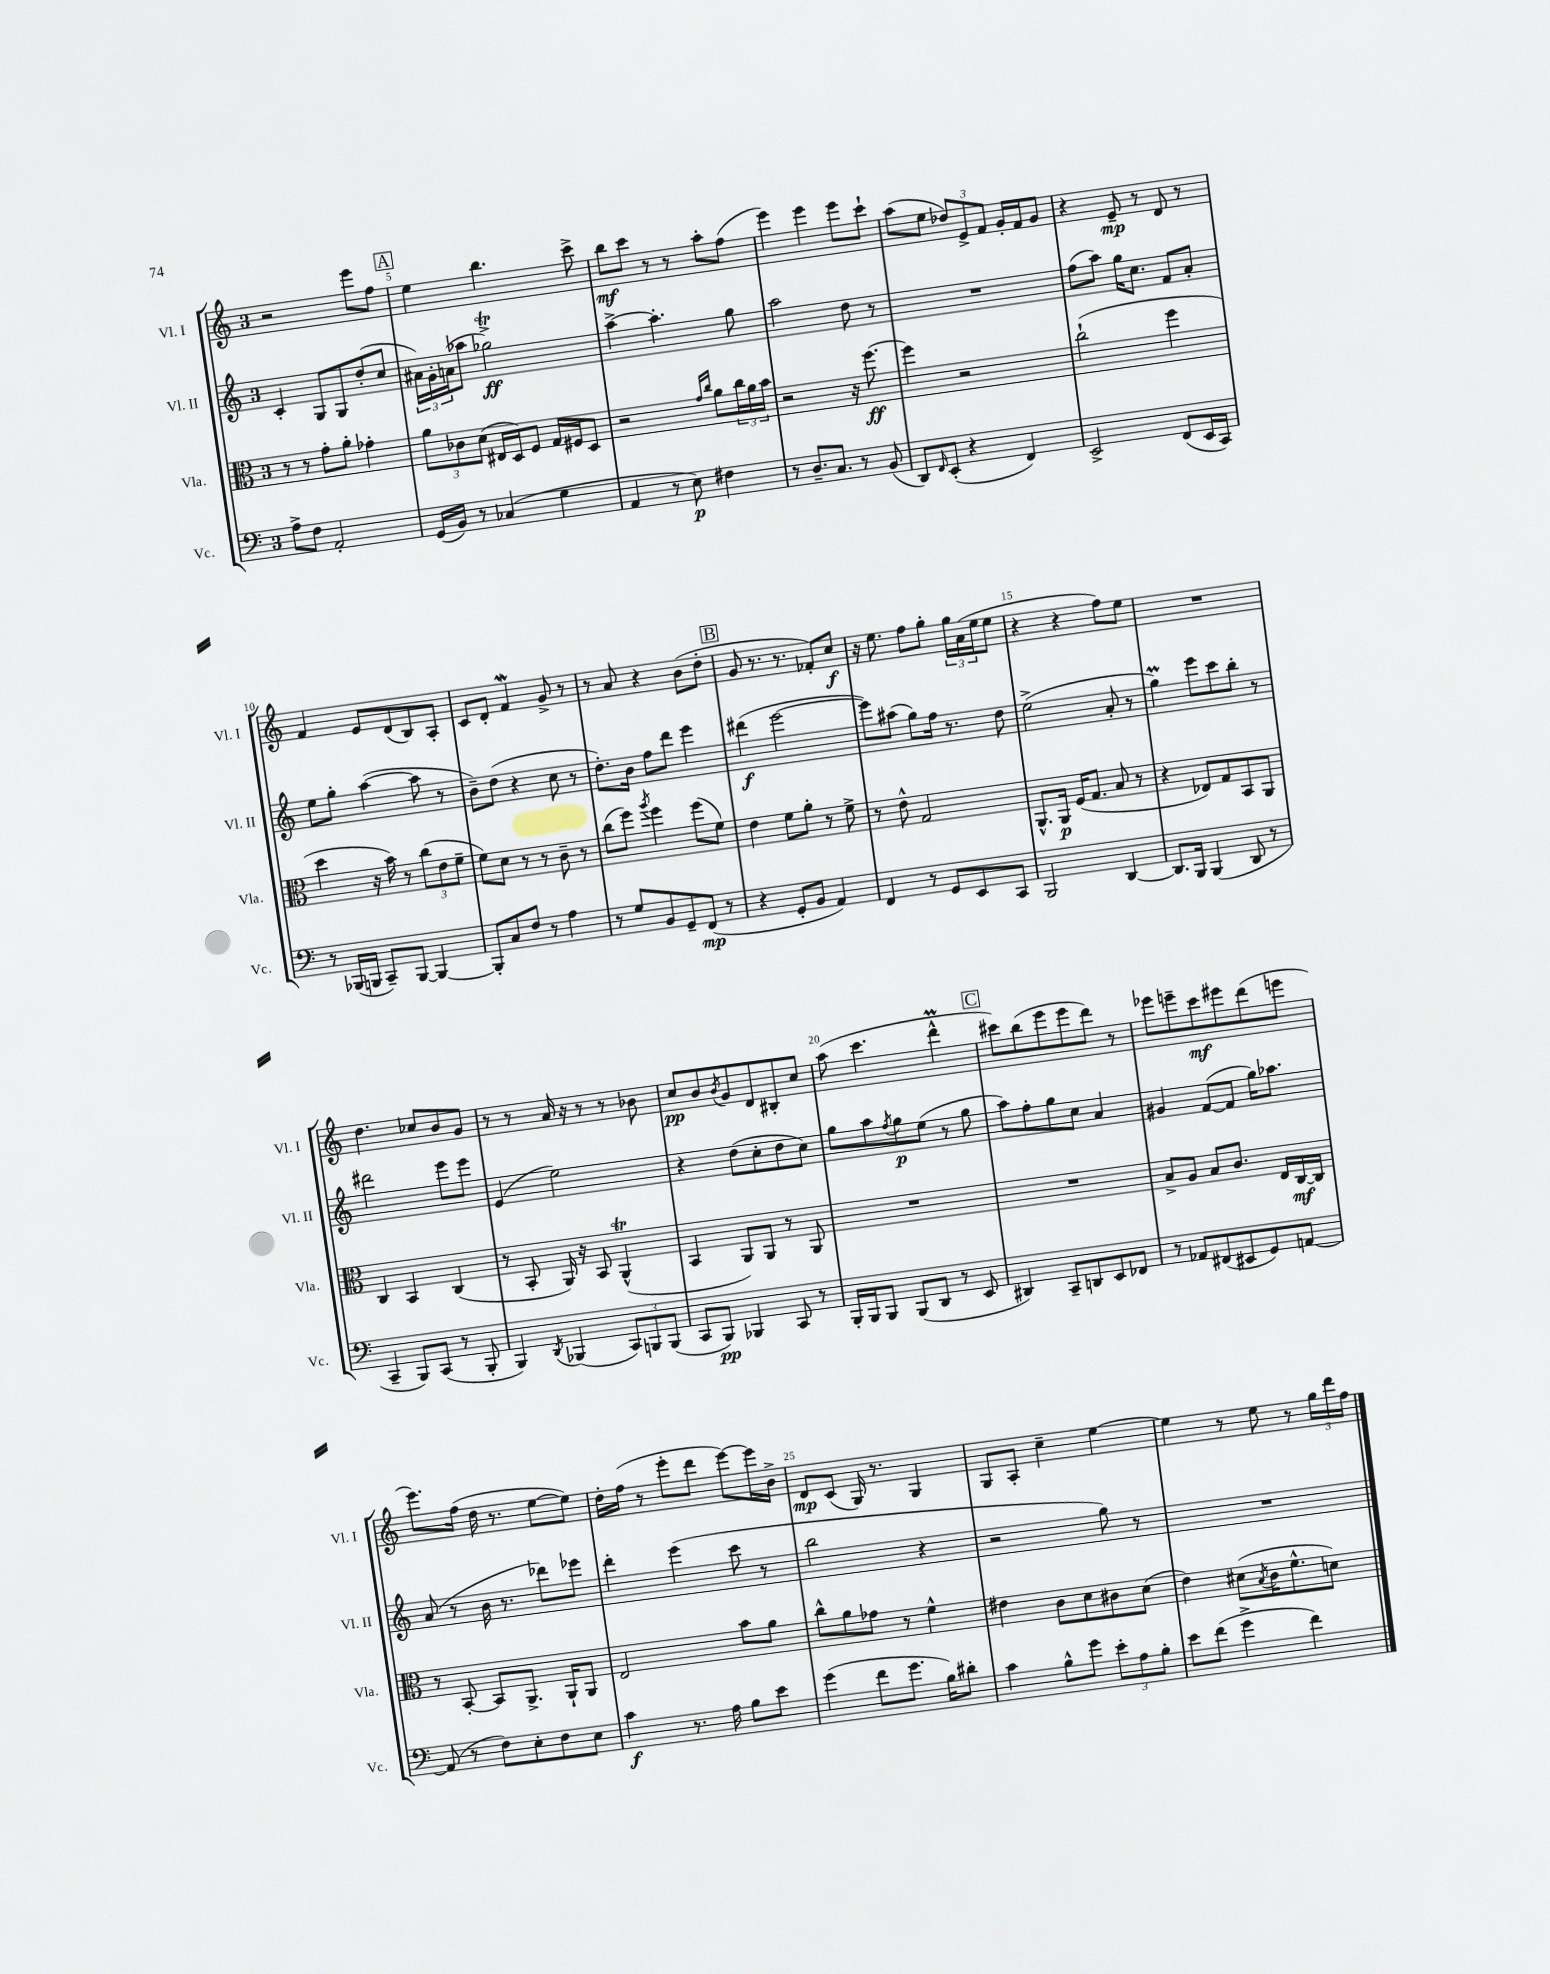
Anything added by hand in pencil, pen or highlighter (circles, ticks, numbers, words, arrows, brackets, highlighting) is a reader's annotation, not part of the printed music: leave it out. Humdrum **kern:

**kern	**dynam	**kern	**dynam	**kern	**dynam	**kern	**dynam
*part4	*part4	*part3	*part3	*part2	*part2	*part1	*part1
*staff4	*staff4	*staff3	*staff3	*staff2	*staff2	*staff1	*staff1
*I"Vc.	*	*I"Vla.	*	*I"Vl. II	*	*I"Vl. I	*
*I'Vc.	*	*I'Vla.	*	*I'Vl. II	*	*I'Vl. I	*
*clefF4	*	*clefC3	*	*clefG2	*	*clefG2	*
*k[]	*	*k[]	*	*k[]	*	*k[]	*
*M3/4	*	*M3/4	*	*M3/4	*	*M3/4	*
=4	=4	=4	=4	=4	=4	=4	=4
8A^\L	.	8r	.	4c'/	.	2r	.
8F\J	.	8r	.	.	.	.	.
2AA'/	.	8g'\L	.	8G/L	.	.	.
.	.	8a'\J	.	8G/	.	.	.
.	.	4g-X'\	.	(8dd'/	.	8eee\L	.
.	.	.	.	8cc/J	.	8ff\J	.
!!LO:REH:place=s1:t=A
=5	=5	=5	=5	=5	=5	=5	=5
(16GG/LL	.	12a\L	.	24a#X\LL)	.	4ee\	.
.	.	.	.	24g'\	.	.	.
16BB/JJ)	.	.	.	.	.	.	.
.	.	12c-X\	.	(24an\J	.	.	.
8r	.	.	.	8aa-X\J	.	.	.
.	.	(12d\J	.	.	.	.	.
(4C-X/	.	16E#X/LL	.	2gg-XT^\)	ff	4.bb\	.
.	.	16D/J)	.	.	.	.	.
.	.	8F/J	.	.	.	.	.
4G\	.	16G/LL	.	.	.	.	.
.	.	16F#X/J	.	.	.	.	.
.	.	8D/J	.	.	.	8ccc^\	.
=6	=6	=6	=6	=6	=6	=6	=6
4AA/	.	2r	.	[4aa^\	.	8bb\L	mf
.	.	.	.	.	.	8ccc\J	.
8r	.	.	.	4.aa'\]	.	8r	.
8E\)	p	.	.	.	.	8r	.
.	.	16qqg/LL	.	.	.	.	.
.	.	16qqcc/JJ	.	.	.	.	.
4F#X\	.	8a\L	.	.	.	8aa'\L	.
.	.	24cc\L	.	8gg\	.	(8ff\J	.
.	.	24a\	.	.	.	.	.
.	.	24b\JJ	.	.	.	.	.
=7	=7	=7	=7	=7	=7	=7	=7
8r	.	2r	.	2aa\	.	4eee\)	.
8.D~/L	.	.	.	.	.	.	.
.	.	.	.	.	.	4eee\	.
8.C/J	.	.	.	.	.	.	.
8r	.	16r	.	8dd\	.	8eee\L	.
.	.	[8.ff\	ff	.	.	.	.
(8BB/	.	.	.	8r	.	8ccc`\J	.
=8	=8	=8	=8	=8	=8	=8	=8
8DD/L)	.	4ff\]	.	2.r	.	(8aa\L	.
16qqFF/	.	.	.	.	.	.	.
(8EE'/J	.	.	.	.	.	8ee\J	.
4r	.	2r	.	.	.	12dd-X/L)	.
.	.	.	.	.	.	12e^/	.
.	.	.	.	.	.	12f/J	.
4FF/)	.	.	.	.	.	16g'/LL	.
.	.	.	.	.	.	16f/J	.
.	.	.	.	.	.	8g/J	.
=9	=9	=9	=9	=9	=9	=9	=9
2EE^/	.	(2cc`\	.	(8ff\L	.	4r	.
.	.	.	.	8aa\J)	.	.	.
.	.	.	.	16gg\KL	.	8e~/	mp
.	.	.	.	8.cc\J	.	.	.
.	.	.	.	.	.	8r	.
(8FF/L	.	4ff\	.	8f/L	.	8d/	.
16EE/L	.	.	.	8a'/J	.	8r	.
16CC/JJ)	.	.	.	.	.	.	.
!!LO:LB:g=z
=10	=10	=10	=10	=10	=10	=10	=10
8r	.	4dd\	.	8ee\L	.	4f/	.
(16BBB-X/LL	.	.	.	8gg'\J	.	.	.
16BBBn/JJ	.	.	.	.	.	.	.
8CC~/L)	.	16r	.	([4aa\	.	8e/L	.
.	.	16b\)	.	.	.	.	.
[8BBB/J	.	8r	.	.	.	(8d/	.
4BBB/_	.	(12cc\L	.	8aa\]	.	8B/)	.
.	.	12e\	.	.	.	.	.
.	.	.	.	8r	.	8A'/J	.
.	.	12f~\J	.	.	.	.	.
=11	=11	=11	=11	=11	=11	=11	=11
8BBB'/L]	.	8f\L)	.	8b~\L)	.	8c/L	.
8C/	.	8d\J	.	(8dd\J	.	8d'/J	.
8F/J	.	8r	.	4r	.	4fw/	.
8r	.	8r	.	.	.	.	.
4A\	.	8c~\	.	8cc\	.	8g^/	.
.	.	8r	.	8r	.	8r	.
=12	=12	=12	=12	=12	=12	=12	=12
8r	.	(8cc\L	.	8.dd'\L)	.	8r	.
8G/L	.	8ff\J)	.	.	.	8a/	.
.	.	.	.	16b\Jk	.	.	.
.	.	8qaa/	.	.	.	.	.
8BB/	.	4ff\	.	8ff\L	.	4r	.
8GG~/	.	.	.	8ddd\J	.	.	.
(8FF/J	mp	(8ff\L	.	4eee\	.	(8b\L	.
8r	.	8f\J)	.	.	.	8dd'\J	.
!!LO:REH:place=s1:t=B
=13	=13	=13	=13	=13	=13	=13	=13
4r	.	4e\	.	(4ddd#X\	f	8g/	.
.	.	.	.	.	.	8.r	.
8GG'/L	.	8f\L	.	[2eee\	.	.	.
.	.	.	.	.	.	8.r	.
8BB/J	.	8a'\J	.	.	.	.	.
4AA/)	.	8r	.	.	.	8f-X'/L)	.
.	.	8f^\	.	.	.	8cc/J	f
=14	=14	=14	=14	=14	=14	=14	=14
4FF/	.	8r	.	8eee\L])	.	16r	.
.	.	.	.	.	.	8.ee\	.
.	.	8e^^\	.	(8aa#X\J	.	.	.
8r	.	2G/	.	8gg\L)	.	8ff\L	.
8GG/L	.	.	.	16ff\Jk	.	8gg'\J	.
.	.	.	.	8.r	.	.	.
8EE/	.	.	.	.	.	24gg\LL	.
.	.	.	.	.	.	(24a\	.
.	.	.	.	.	.	24ee\J	.
8CC/J	.	.	.	8dd\	.	8ee\J	.
=15	=15	=15	=15	=15	=15	=15	=15
2BBB/	.	8.AA^^/L	.	(2ee^\	.	4r	.
.	.	16AA/Jk	p	.	.	.	.
.	.	(16F/KL	.	.	.	4r	.
.	.	8.G/J	.	.	.	.	.
[4DD/	.	8B/	.	8a'/	.	8ff\L)	.
.	.	8r	.	8r	.	8ee\J	.
=16	=16	=16	=16	=16	=16	=16	=16
8.DD/L]	.	4r	.	4ggM\)	.	2.r	.
16BBB/Jk	.	.	.	.	.	.	.
(4BBB/	.	8E-X/L)	.	8eee\L	.	.	.
.	.	8G/	.	8ccc\	.	.	.
8DD/	.	8BB/	.	8bb'\J	.	.	.
8r	.	8AA/J	.	8r	.	.	.
!!LO:LB:g=z
=17	=17	=17	=17	=17	=17	=17	=17
4CC~/	.	4C/	.	2ddd#X\	.	4.dd\	.
8BBB/L)	.	4BB/	.	.	.	.	.
(8CC/J	.	.	.	.	.	8cc-X/L	.
8r	.	(4C/	.	8eee\L	.	8b/	.
8BBB'/	.	.	.	8eee\J	.	8g/J	.
=18	=18	=18	=18	=18	=18	=18	=18
4BBB/)	.	8r	.	(4e/	.	8r	.
.	.	8BB'/	.	.	.	8r	.
8qDD/	.	.	.	.	.	.	.
(4BBB-X/	.	16AA/)	.	2ee\)	.	16a/	.
.	.	16r	.	.	.	16r	.
.	.	8BB/	.	.	.	8r	.
12CC/L)	.	(4AAT^^/	.	.	.	8r	.
12BBBn/	.	.	.	.	.	.	.
.	.	.	.	.	.	8b-X\	.
(12BBB/J	.	.	.	.	.	.	.
=19	=19	=19	=19	=19	=19	=19	=19
8CC/L	.	4BB/	.	4r	.	8cc/L	pp
8BBB/J)	pp	.	.	.	.	8b/	.
.	.	.	.	.	.	8qb/	.
4BBB-X/	.	8AA/L)	.	(8dd\L	.	8g/	.
.	.	8AA/J	.	8cc'\	.	8d/	.
8CC/	.	8r	.	8dd\	.	8B#X'/	.
8r	.	8AA/	.	8cc\J)	.	8cc/J	.
=20	=20	=20	=20	=20	=20	=20	=20
16BBB'/LL	.	2.r	.	8gg\L	.	(8aa\	.
16BBB/J	.	.	.	.	.	.	.
8BBB/J	.	.	.	8aa\	.	4.ccc\	.
.	.	.	.	8qff/	.	.	.
(8BBB/L	.	.	.	8gg\	p	.	.
8DD/J	.	.	.	(8ee\J	.	.	.
8r	.	.	.	8r	.	4dddM^^\	.
8EE/	.	.	.	8gg\	.	.	.
!!LO:REH:place=s1:t=C
=21	=21	=21	=21	=21	=21	=21	=21
4DD#X/)	.	2.r	.	8aa\L)	.	8ccc#X\L)	.
.	.	.	.	8ff'\	.	(8bb\	.
8CC~/L	.	.	.	8gg\	.	8eee\	.
8DDn/	.	.	.	8cc\J	.	8eee\	.
8EE/	.	.	.	4a/	.	8ddd\J)	.
8FF-X/J	.	.	.	.	.	8r	.
=22	=22	=22	=22	=22	=22	=22	=22
8r	.	8B^/L	.	4g#X/	.	8eee-X\L	.
8AA-X/L	.	8A/J	.	.	.	8eeen~\	.
(8FF#X/	.	8B/L	.	([8f/L	.	8ccc\	mf
8EE#X/	.	8.c/J	.	8f/J]	.	8eee#X\	.
8GG/)	.	.	.	16gg\KL)	.	(8ddd\	.
.	.	16E/LL	.	8.aa-X\J	.	.	.
[8AAn/J	.	[16C/	mf	.	.	8eeen\J	.
.	.	16C/JJ]	.	.	.	.	.
!!LO:LB:g=z
=23	=23	=23	=23	=23	=23	=23	=23
(8AA/]	.	8r	.	(8a/	.	8.eee\L)	.
8r	.	[8BB'/	.	8r	.	.	.
.	.	.	.	.	.	(16ff\Jk	.
8F\L)	.	8BB/L]	.	16b\	.	16dd\	.
.	.	.	.	8.r	.	8.r	.
8E'\	.	8.AA^/J	.	.	.	.	.
8F\	.	.	.	8ddd-X\L)	.	[8ee\L	.
.	.	16AA`/KL	.	.	.	.	.
8E\J	.	8AA/J	.	8eee-X\J	.	8ee\J])	.
=24	=24	=24	=24	=24	=24	=24	=24
4c\	f	2E/	.	4ddd'\	.	16dd'\LL	.
.	.	.	.	.	.	(16ff\JJ	.
.	.	.	.	.	.	8r	.
8.r	.	.	.	(4eee\	.	8eee'\L	.
.	.	.	.	.	.	8ddd\J	.
16A\	.	.	.	.	.	.	.
8B\L	.	8b\L	.	8ccc\	.	[8eee\L)	.
8e\J	.	8a\J	.	8r	.	16eee\L]	.
.	.	.	.	.	.	16b^\JJ	.
=25	=25	=25	=25	=25	=25	=25	=25
(4g\	.	8cc^^\L	.	2bb\	.	8d/L	mp
.	.	8a\	.	.	.	(8c/J	.
8f\L	.	8g-X\J	.	.	.	16G/)	.
.	.	.	.	.	.	8.r	.
8.g\J	.	8r	.	.	.	.	.
.	.	4f^^\	.	4r	.	4G/	.
16B\KL)	.	.	.	.	.	.	.
8d#X'\J	.	.	.	.	.	.	.
=26	=26	=26	=26	=26	=26	=26	=26
4c\	.	4e#X\	.	2r	.	8G/L	.
.	.	.	.	.	.	8A'/J	.
8B^^\L	.	8c\L	.	.	.	4cc~\	.
8g\J	.	8d\	.	.	.	.	.
12e'\L	.	8c#X\	.	8gg\)	.	[4ee\	.
12A\	.	.	.	.	.	.	.
.	.	(8d\J	.	8r	.	.	.
12B'\J	.	.	.	.	.	.	.
=27	=27	=27	=27	=27	=27	=27	=27
8e\L	.	4e\)	.	2.r	.	4ee\]	.
(8f\J	.	.	.	.	.	.	.
4g^\	.	(8d#X\L	.	.	.	8r	.
.	.	8qB/	.	.	.	.	.
.	.	16c\K	.	.	.	8ee\	.
.	.	8.f^^\	.	.	.	.	.
4f\)	.	.	.	.	.	8r	.
.	.	8dn\J)	.	.	.	24gg\LL	.
.	.	.	.	.	.	24ddd\	.
.	.	.	.	.	.	24ff\JJ	.
==	==	==	==	==	==	==	==
*-	*-	*-	*-	*-	*-	*-	*-
